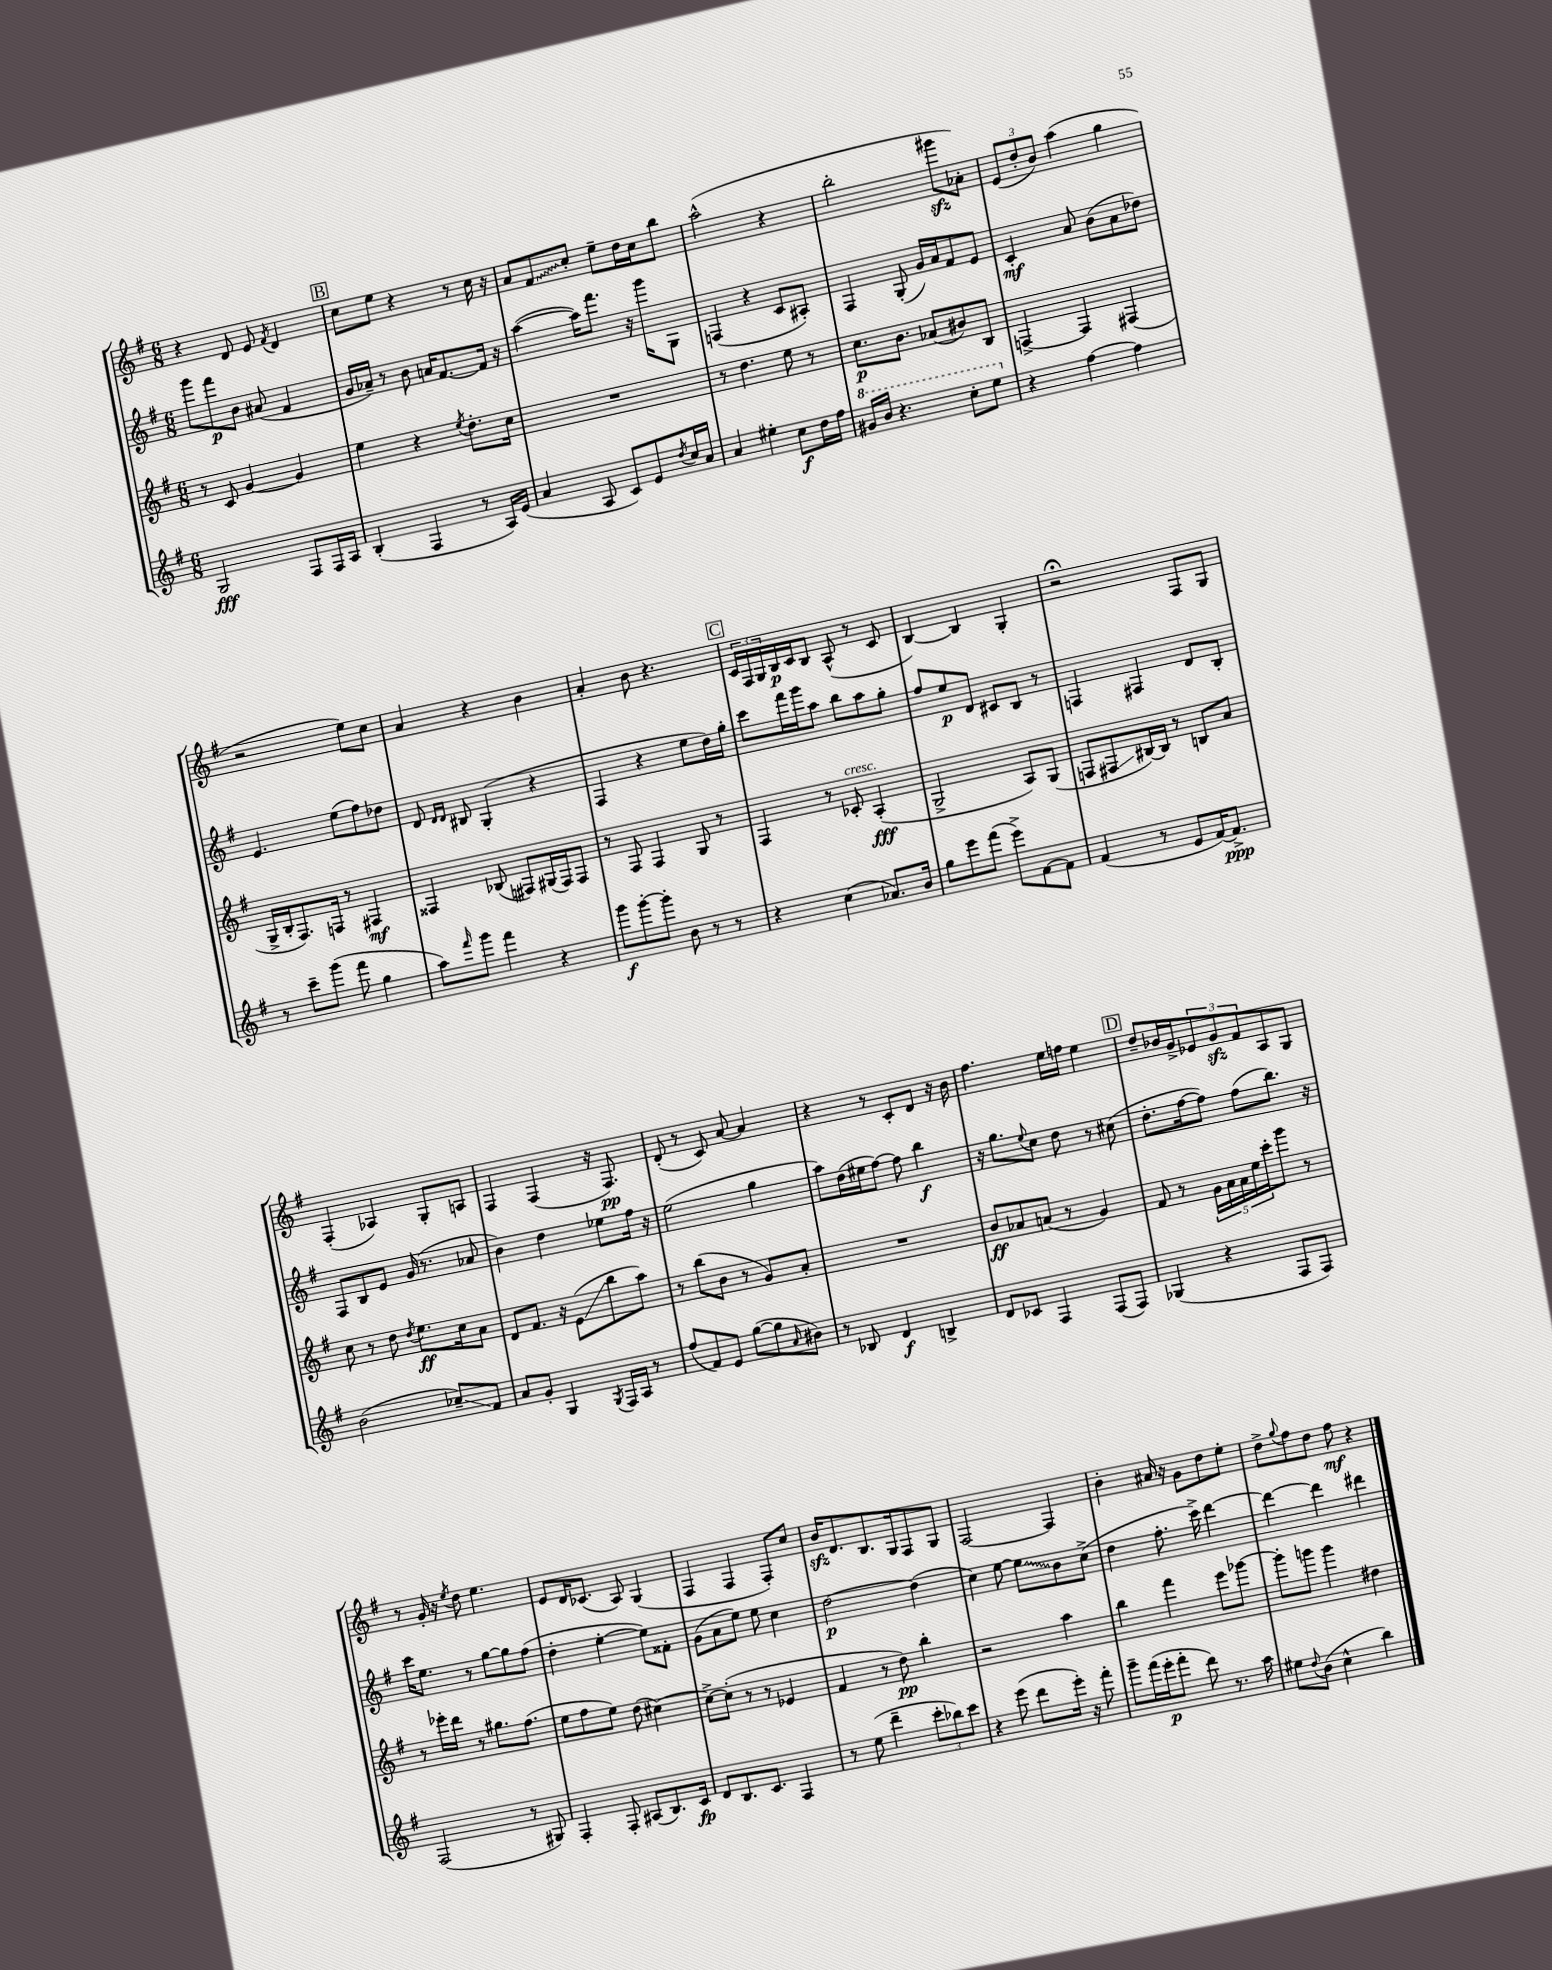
<<
\new StaffGroup <<
\new Staff = "s0" {
    \clef treble \key g \major \numericTimeSignature \time 6/8
    r4 d'8 e'8 \acciaccatura { fis'8 } d'4 |
    \mark \markup { \box "B" } c''8 e''8 r4 r8 c''16 r16 |
    a'8 \once \override Glissando.style = #'zigzag fis'8\glissando c''8-. e''8-- d''16 c''16 b''8 |
    a''2-^( r4 |
    b''2-. gis'''8\sfz aes'8-.) |
    \tuplet 3/2 { e'8( d''8-. b'8) } a''4( g''4 |
    r2 e''8) c''8 |
    a'4 r4 b'4 |
    a'4-. b'8 r4. |
    \mark \markup { \box "C" } \tuplet 3/2 { c'16 fis16 g16 } b16\p c'16 b8 a8-^( r8 c'8 |
    b4~) b4 g4-. |
    r2\fermata fis8 g8 |
    fis4-.( aes4) g8-. a8 |
    fis4 fis4( r16 fis8.\pp) |
    d'8-.( r8 c'8) a'8~ a'4 |
    r4 r8 c'8-. d'8 r16 b'16 |
    fis''4. e''16 f''16 e''4 |
    \mark \markup { \box "D" } d''8-- bes'16 g'16-> \tuplet 3/2 { ees'8 g'8\sfz fis'8 } a8 g8 |
    r8 g'16-. r16 \acciaccatura { e''8 } d''8 e''4. |
    e'8 d'16 ces'8.( a8) g4( |
    fis4 fis4 fis8-.) c''8 |
    b'16\sfz d'8. b8. g16 fis8 g8 |
    fis2~ fis4 |
    b'4-. ais'16 r16 g'8 d''8 e''8-. |
    d''8-> \appoggiatura { g''8 } fis''8 d''8 fis''8\mf r4 \bar "|." |
}
\new Staff = "s1" {
    \clef treble \key g \major \numericTimeSignature \time 6/8
    g'''8 fis'''8\p b'8 ais'8( fis'4 |
    \mark \markup { \box "B" } g'16 aes'16--) r8 b'8 a'16 fis'8.~ fis'16 r16 |
    a''4~( a''16) fis'''8. r16 g'''16 g8 |
    f4( r4 c'8 ais8-.) |
    fis4 g8-.( g'16) a'16 fis'8 e'8 |
    c'4-.\mf a'8 b'8( a'8 des''8) |
    e'4. e''8( fis''8) des''8 |
    d'8 \grace { d'16 d'16 } bis8 g4-.( r4 |
    fis4 r4 e''8 d''16) g''16-. |
    \mark \markup { \box "C" } c'''8 fis'''16 g'''16 a''8 b''8 a''8 g''8-. |
    fis''8 e''8\p d'8 cis'8 b8 r8 |
    f4 fis4 d'8 b8-. |
    fis8 b8 e'8 g'16( r8. aes'8 |
    b'4) d''4 ees''8 fis''16 r16 |
    e''2( g''4 |
    a''8) d''16( eis''16 fis''8~) fis''8 b''4\f |
    r16 g''8. \appoggiatura { e''8 } c''8 d''8 r8 cis''8( |
    \mark \markup { \box "D" } d''8.-. fis''16~ fis''8) fis''8( b''8.) r16 |
    c'''16 e''8. r8 g''8~ g''8 fis''8( |
    d''4-. e''4~-. e''8) fisis'8-. |
    g'8( a'8 e''8) e''8 c''4 |
    d''2~\p d''4( |
    c''4) e''8~ \once \override Glissando.style = #'zigzag e''8\glissando b'8 c''8->( |
    d''4 fis''8.-. c'''16->) d'''4~ |
    d'''4~ d'''4 dis'''4 \bar "|." |
}
\new Staff = "s2" {
    \clef treble \key g \major \numericTimeSignature \time 6/8
    r8 c'8 g'4~ g'4 |
    \mark \markup { \box "B" } e''4 r4 \acciaccatura { e''8 } d''8.-. c''16 |
    R2. |
    r8 d''4. e''8 r8 |
    c''8.\p b'8. aes'8( bis'8) b8 |
    f4~-> f4 fis4( |
    g16-> b16-. fis8.) f16 r8 fis4\mf |
    fisis4 bes8( fis8) gis16( fis16) fis8 |
    r8 fis8 fis4 g8 r8 |
    \mark \markup { \box "C" } fis4 r8 ces'8-.^\markup { \italic "cresc." } a4-.\fff( |
    g2-> a8) g8( |
    f8 fis8\glissando bis16~) bis16 r8 b8 a'8 |
    c''8 r8 d''8 \acciaccatura { d''8 } e''8.\ff c''16 a'8 |
    d'8 fis'8. r16 e'8\glissando( b''8 a''8) |
    r8 b''8( b'8 r8 g'8) a'8-. |
    R2. |
    b'8\ff aes'8 a'8( r8 g'4) |
    \mark \markup { \box "D" } fis'8 r8 \tuplet 5/4 { g'16 a'16 a'16 e''16 c'''16-. } g'''8 r8 |
    r8 ees'''16-. d'''16 r8 gis''8. fis''8.( |
    e''8 fis''8 e''8) d''8( cis''4~) |
    cis''8~-> cis''8-.( r8 r8 ees'4 |
    fis'4 r8 d''8\pp) b''4-. |
    r2 a''4 |
    b''4 fis'''4 e'''8 ges'''8~ |
    ges'''8-. g'''8 g'''4 dis''4 \bar "|." |
}
\new Staff = "s3" {
    \clef treble \key g \major \numericTimeSignature \time 6/8
    g2\fff fis8 fis16 a16 |
    \mark \markup { \box "B" } b4-.( fis4 r8 a16) e'16( |
    a'4 a8 c'8) e'8 \acciaccatura { d''8 } c''16 a'16 |
    a'4 eis''4-. c''8\f d''16 fis''16 |
    \ottava #1 gis''16 b''16 r4. c'''8-. e'''8 \ottava #0 |
    r4 fis''4~ fis''4 |
    r8 c'''8-- g'''8( fis'''8 g''4 |
    a''8) \grace { fis'''16 } g'''8 fis'''4 r4 |
    g'''8\f g'''8~-. g'''8-. b'8 r8 r8 |
    \mark \markup { \box "C" } r4 c''4( aes'8.) b'16 |
    g''8 e'''8 fis'''8( e'''8->) fis'8~ fis'8 |
    fis'4( r8 e'8 fis'16~) fis'8.->\ppp |
    b'2( ces''8--\glissando) fis'8 |
    a'8 g'8-. g4 \acciaccatura { g8 } fis16 a16 r8 |
    fis''8( fis'8) e'8 g''8~( g''8 \grace { a'16 } bis'8) |
    r8 bes8 d'4\f b4-> |
    d'8 ces'8 fis4 fis8( fis8) |
    \mark \markup { \box "D" } ges4( r4 fis8 fis8) |
    fis2( r8 gis8) |
    fis4-. fis8-. ais8( b8.) c'16\fp |
    d'8 b8. c'8. fis4 |
    r8 e''8( d'''4-- \tuplet 3/2 { c'''8-. bes''8) c'''8 } |
    r4 e'''8( d'''8 e'''16-.) r16 fis'''8-. |
    g'''8-- fis'''16( e'''16-.\p fis'''8-. d'''8) r8. a''16 |
    eis''8 \appoggiatura { d''8 } b'8( c''4-^ b''4) \bar "|." |
}
>>
>>
\layout { \context { \Score \remove "Bar_number_engraver" } }
